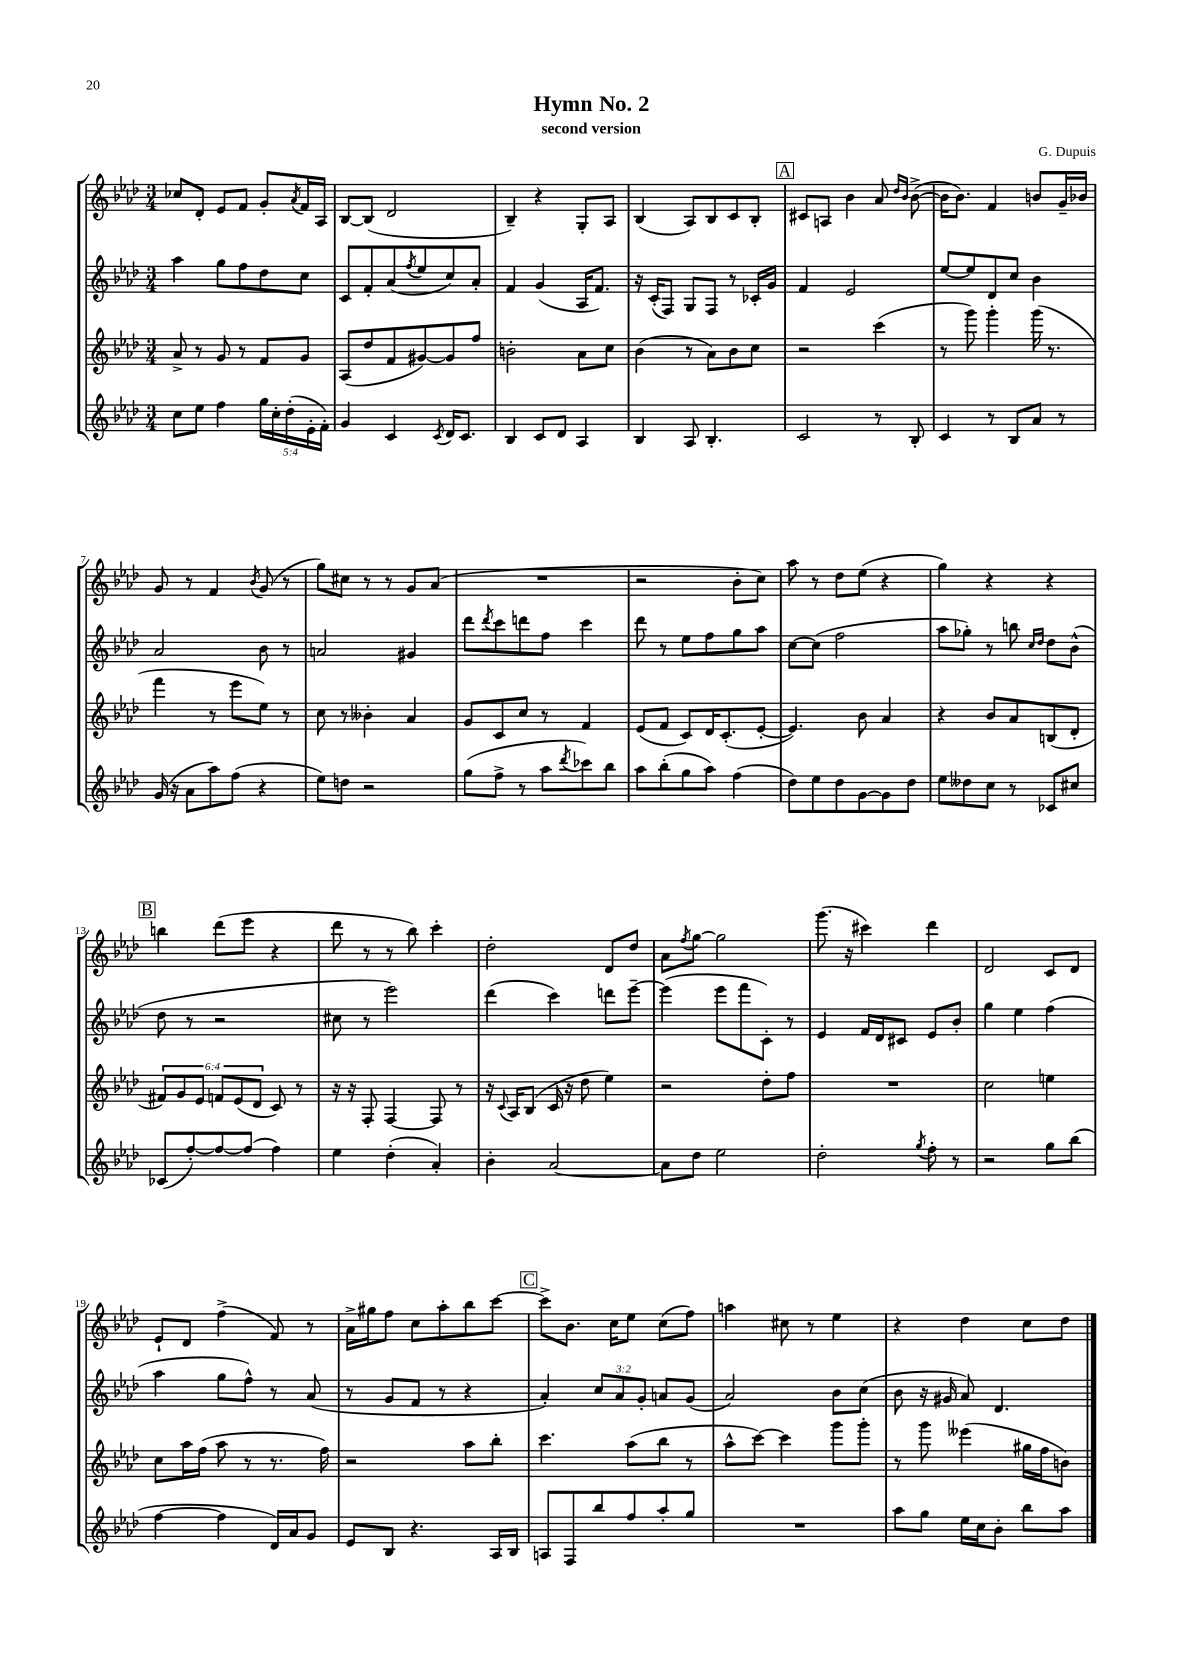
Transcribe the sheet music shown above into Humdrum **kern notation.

**kern	**kern	**kern	**kern
*part4	*part3	*part2	*part1
*staff4	*staff3	*staff2	*staff1
*clefG2	*clefG2	*clefG2	*clefG2
*k[b-e-a-d-]	*k[b-e-a-d-]	*k[b-e-a-d-]	*k[b-e-a-d-]
*M3/4	*M3/4	*M3/4	*M3/4
=1	=1	=1	=1
8cc\L	8a-^/	4aa-\	8cc-X/L
8ee-\J	8r	.	8d-'/J
4ff\	8g/	8gg\L	8e-/L
.	8r	8ff\	8f/J
20gg\LL	8f/L	8dd-\	8g'/L
20cc'\	.	.	.
(20dd-'\	.	.	.
.	.	.	8qa-/
.	8g/J	8cc\J	16f/L
20e-'\	.	.	.
.	.	.	16A-/JJ
20f'\JJ)	.	.	.
=2	=2	=2	=2
4g/	(8A-/L	8c/L	[8B-/L
.	8dd-/	8f'/	(8B-/J]
4c/	8f/	(8a-/	2d-/
.	.	8qff/	.
.	[8g#X/)	8ee-/	.
8qc/	.	.	.
16d-/KL	8g#/]	8cc/)	.
8.c/J	.	.	.
.	8ff/J	8a-'/J	.
=3	=3	=3	=3
4B-/	2bn'\	4f/	4B-~/)
8c/L	.	(4g/	4r
8d-/J	.	.	.
4A-/	8a-\L	16A-/KL	8G'/L
.	.	8.f/J)	.
.	8cc\J	.	8A-/J
=4	=4	=4	=4
4B-/	(4b-\	16r	(4B-/
.	.	(16c'/KL	.
.	.	8F/J)	.
8A-/	8r	8G/L	8A-/L)
4.B-'/	8a-\L)	8F/J	8B-/
.	8b-\	8r	8c/
.	8cc\J	16c-X'/LL	8B-'/J
.	.	16g/JJ	.
!!LO:REH:place=s1:t=A
=5	=5	=5	=5
2c/	2r	4f/	8c#X/L
.	.	.	8An/J
.	.	2e-/	4b-\
8r	(4ccc\	.	8a-/
.	.	.	16qqdd-/LL
.	.	.	16qqb-/JJ
8B-'/	.	.	([8b-^\
=6	=6	=6	=6
4c/	8r	[8ee-/L	16b-\KL]
.	.	.	8.b-\J)
.	8ggg\)	8ee-/]	.
8r	4ggg'\	8d-/	4f/
8B-/L	.	8cc/J	.
8a-/J	(16ggg\	4b-\	8bn/L
.	8.r	.	.
8r	.	.	16g~/L
.	.	.	16b-X/JJ
!!LO:LB:g=z
=7	=7	=7	=7
(16g/	4fff\	2a-/	8g/
16r	.	.	.
8a-\L	.	.	8r
8aa-\)	8r	.	4f/
(8ff\J	8eee-\L	.	.
.	.	.	8qb-/
4r	8ee-\J)	8b-\	(8g/
.	8r	8r	8r
=8	=8	=8	=8
8ee-\L)	8cc\	2an/	8gg\L)
8ddn\J	8r	.	8cc#X\J
2r	4b--X'\	.	8r
.	.	.	8r
.	4a-/	4g#X/	8g/L
.	.	.	(8a-/J
=9	=9	=9	=9
(8gg\L	8g/L	8ddd-\L	2.r
.	.	8qddd-/	.
8ff^\J	8c/	8ccc\	.
8r	8cc/J	8dddn\	.
8aa-\L	8r	8ff\J	.
8qddd-/	.	.	.
8ccc-X\)	4f/	4ccc\	.
8bb-\J	.	.	.
=10	=10	=10	=10
8aa-\L	(8e-/L	8ddd-\	2r
(8bb-'\	8f/J	8r	.
8gg\	8c/L)	8ee-\L	.
8aa-\J)	16d-/K	8ff\	.
.	(8.c'/	.	.
(4ff\	.	8gg\	8b-'\L
.	[8e-'/J	8aa-\J	8cc\J)
=11	=11	=11	=11
8dd-\L)	4.e-/])	[8cc\L	8aa-\
8ee-\	.	(8cc\J]	8r
8dd-\	.	2ff\	8dd-\L
[8g\	8b-\	.	(8ee-\J
8g\]	4a-/	.	4r
8dd-\J	.	.	.
=12	=12	=12	=12
8ee-\L	4r	8aa-\L	4gg\)
8dd--X\	.	8gg-X'\J)	.
8cc\J	8b-/L	8r	4r
8r	8a-/	8bbn\	.
.	.	16qqcc/LL	.
.	.	16qqdd-/JJ	.
8c-X/L	(8Bn/	8dd-\L	4r
8cc#X/J	8d-'/J	(8b-^^\J	.
!!LO:LB:g=z
!!LO:REH:place=s1:t=B
=13	=13	=13	=13
(8c-X/L	12f#X/L)	8dd-\	4bbn\
.	12g/	.	.
[8ff'/)	.	8r	.
.	12e-/J	.	.
8ff/_	12fn/L	2r	(8ddd-\L
.	(12e-/	.	.
(8ff/J]	.	.	8eee-\J
.	12d-/J	.	.
4ff\)	8c/)	.	4r
.	8r	.	.
=14	=14	=14	=14
4ee-\	16r	8cc#X\	8ddd-\
.	16r	.	.
.	8F'/	8r	8r
(4dd-'\	[4F/	2eee-\)	8r
.	.	.	8bb-\)
4a-'/)	8F/]	.	4ccc'\
.	8r	.	.
=15	=15	=15	=15
4b-'\	16r	(4ddd-\	2dd-'\
.	8qqc/	.	.
.	16A-/KL	.	.
.	(8B-/J	.	.
[2a-/	16c/	4ccc\)	.
.	16r	.	.
.	8dd-\	.	.
.	4ee-\)	8dddn\L	8d-/L
.	.	[8eee-~\J	8dd-/J
=16	=16	=16	=16
8a-\L]	2r	(4eee-\]	8a-\L
.	.	.	8qff/
8dd-\J	.	.	[8gg\J
2ee-\	.	8eee-\L	2gg\]
.	.	8fff\	.
.	8dd-'\L	8c'\J)	.
.	8ff\J	8r	.
=17	=17	=17	=17
2dd-'\	2.r	4e-/	(8.ggg\
.	.	.	16r
.	.	16f/LL	4ccc#X\)
.	.	16d-/J	.
.	.	8c#X/J	.
8qgg/	.	.	.
8ff'\	.	8e-/L	4ddd-\
8r	.	8b-'/J	.
=18	=18	=18	=18
2r	2cc\	4gg\	2d-/
.	.	4ee-\	.
8gg\L	4een\	(4ff\	8c/L
(8bb-\J	.	.	8d-/J
!!LO:LB:g=z
=19	=19	=19	=19
[4ff\	8cc\L	4aa-\	8e-`/L
.	16aa-\L	.	8d-/J
.	(16ff\JJ	.	.
4ff\]	8aa-\	8gg\L	(4ff^\
.	8r	8ff^^\J)	.
16d-/LL)	8.r	8r	8f/)
16a-/J	.	.	.
8g/J	.	(8a-/	8r
.	16ff\)	.	.
=20	=20	=20	=20
8e-/L	2r	8r	16a-^\LL
.	.	.	16gg#X\J
8B-/J	.	8g/L	8ff\J
4.r	.	8f/J	8cc\L
.	.	8r	8aa-'\
.	8aa-\L	4r	8bb-\
16A-/LL	8bb-'\J	.	[8ccc\J
16B-/JJ	.	.	.
!!LO:REH:place=s1:t=C
=21	=21	=21	=21
8An/L	4.ccc\	4a-'/)	8ccc^\L]
8F/	.	.	8.b-\J
8bb-/	.	12cc/L	.
.	.	.	16cc\KL
.	.	12a-/	.
8ff/	(8aa-\L	.	8ee-\J
.	.	12g'/J	.
8aa-'/	8bb-\J	8an/L	(8cc\L
8gg/J	8r	(8g/J	8ff\J)
=22	=22	=22	=22
2.r	8aa-^^\L	2a-/)	4aan\
.	[8ccc\J)	.	.
.	4ccc\]	.	8cc#X\
.	.	.	8r
.	8ggg\L	8b-\L	4ee-\
.	8ggg'\J	(8cc\J	.
=23	=23	=23	=23
8aa-\L	8r	8b-\	4r
8gg\J	8ggg\	16r	.
.	.	16g#X/	.
16ee-\LL	(4eee--X\	8a-/)	4dd-\
16cc\J	.	.	.
8b-'\J	.	4.d-/	.
8bb-\L	16gg#X\LL	.	8cc\L
.	16ff\J	.	.
8aa-\J	8bn\J)	.	8dd-\J
==	==	==	==
*-	*-	*-	*-
